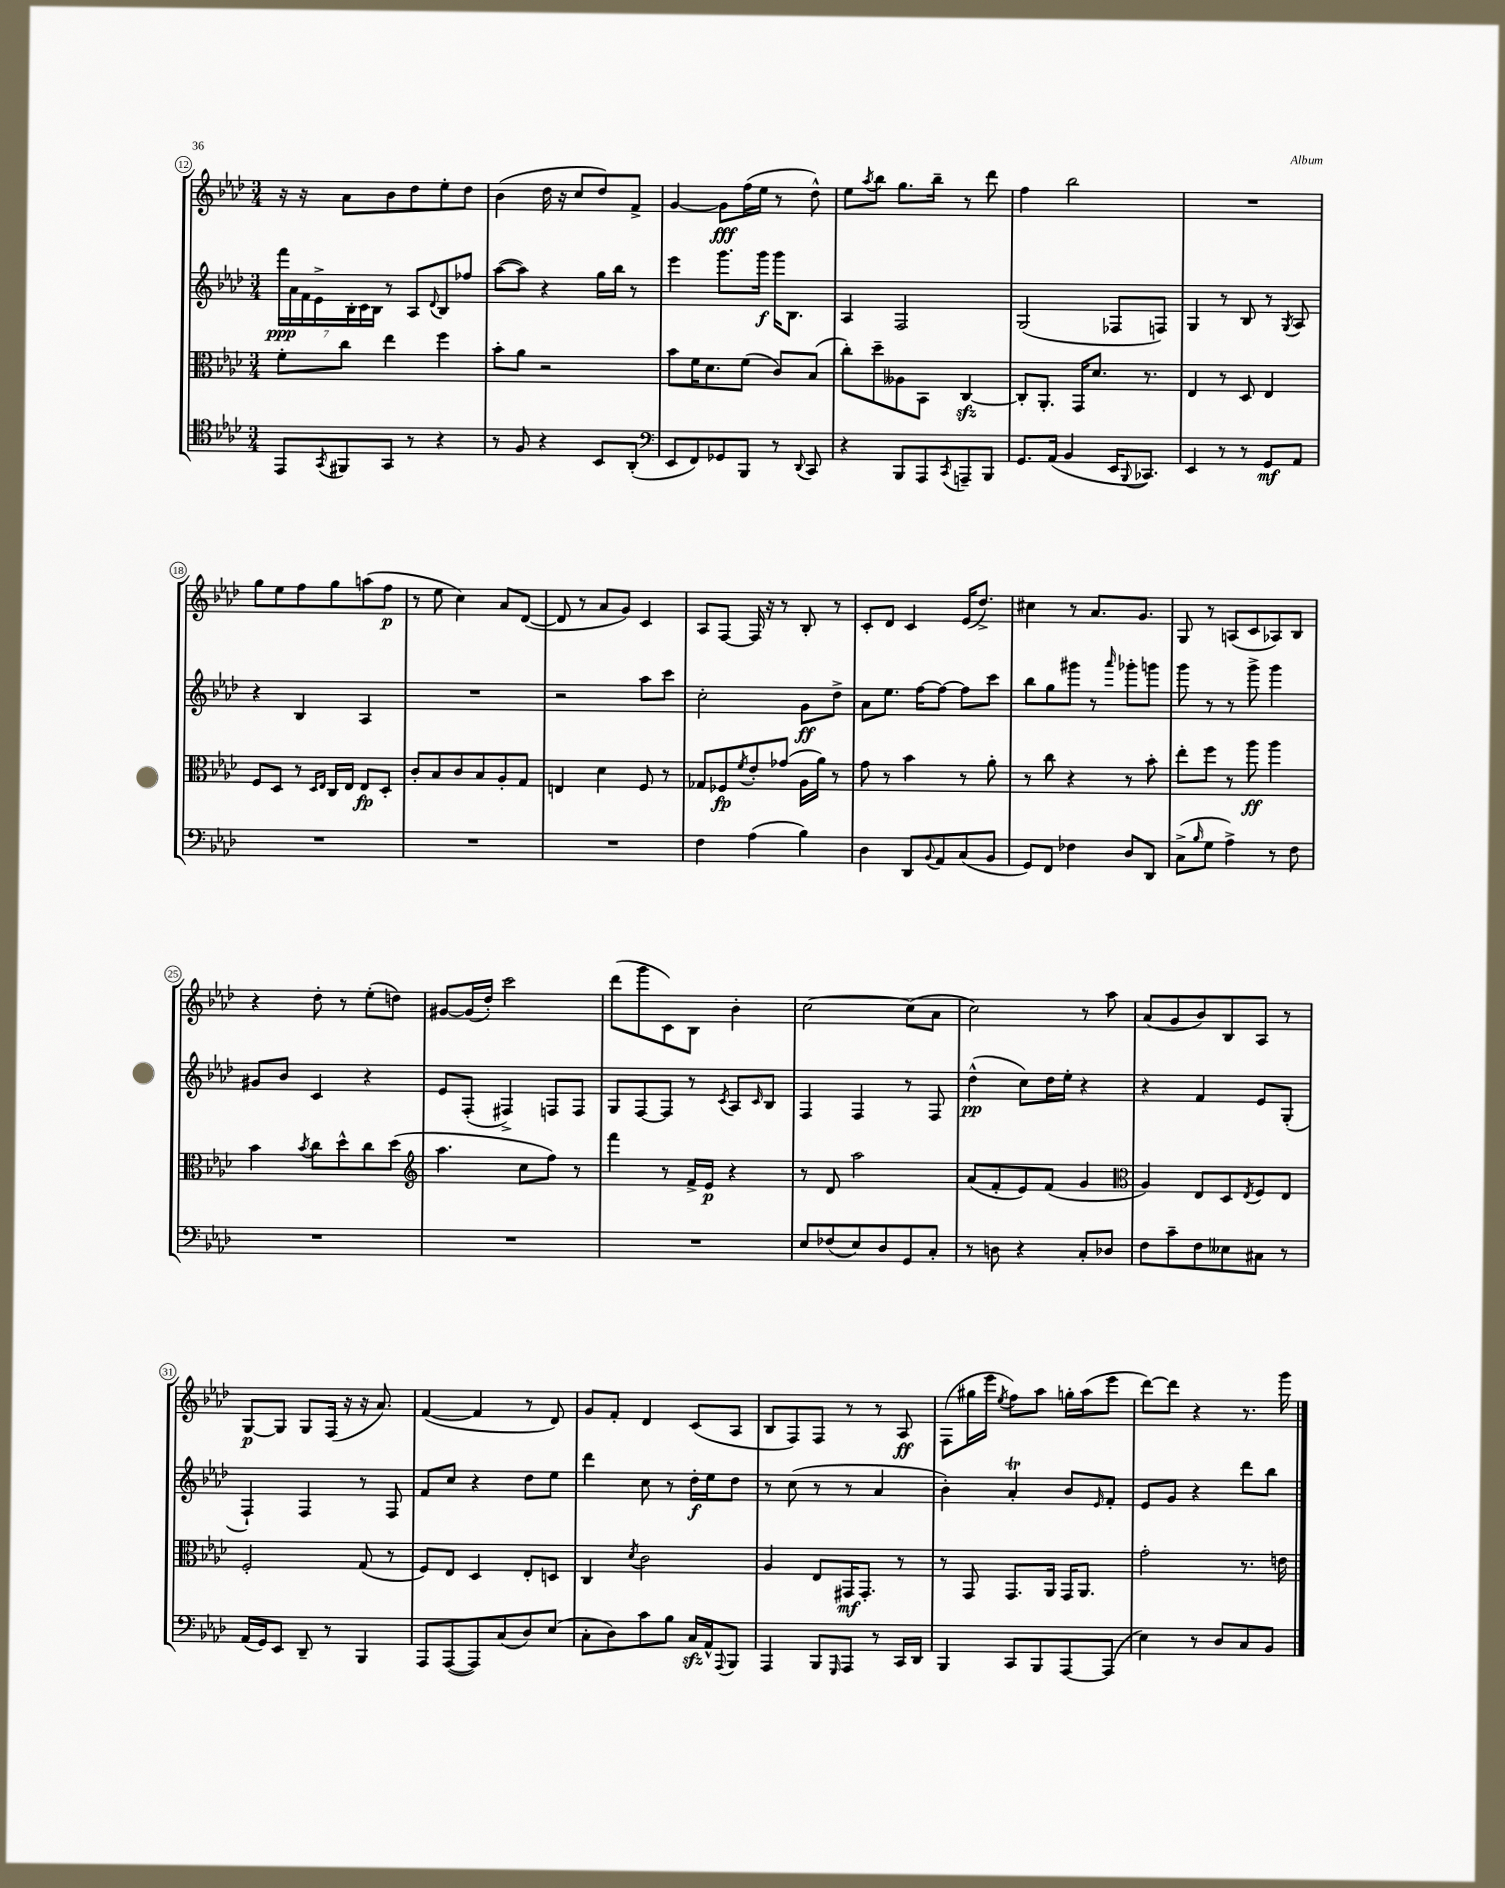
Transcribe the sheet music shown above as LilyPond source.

<<
\new StaffGroup <<
\new Staff = "s0" {
    \clef treble \key aes \major \numericTimeSignature \time 3/4
    r16 r16 aes'8 bes'8 des''8 ees''8-. des''8 |
    bes'4( des''16 r16 c''8 des''8) f'8-> |
    g'4~ g'8\fff f''16( ees''16 r8 des''8-^) |
    ees''8 \acciaccatura { aes''8 } bes''8 g''8. bes''16-- r8 des'''8 |
    f''4 bes''2 |
    R2. |
    g''8 ees''8 f''8 g''8 a''8( f''8\p |
    r8 ees''8 c''4) aes'8 des'8~( |
    des'8 r8 aes'8 g'8) c'4 |
    aes8 f8~ f16 r16 r8 bes8-. r8 |
    c'8-. des'8 c'4 ees'16( des''8.->) |
    cis''4 r8 aes'8. g'8. |
    g8 r8 a8( c'8 aes8) bes8 |
    r4 des''8-. r8 ees''8-.( d''8) |
    gis'8~ gis'16( des''16-.) c'''2 |
    des'''8( g'''8 c'8) bes8 bes'4-. |
    c''2~ c''8( aes'8 |
    c''2) r8 aes''8 |
    aes'8( g'8 bes'8) bes8 aes8 r8 |
    g8~\p g8 g8 f16( r16 r16 aes'8.) |
    f'4~( f'4 r8 des'8) |
    g'8 f'8-. des'4 c'8( aes8 |
    bes8 f8) f8 r8 r8 aes8\ff |
    f8( gis''16 ees'''16 \acciaccatura { ees''8 } f''8) aes''8 g''16-. aes''16( ees'''8 |
    des'''8~) des'''8 r4 r8. g'''16 \bar "|." |
}
\new Staff = "s1" {
    \clef treble \key aes \major \numericTimeSignature \time 3/4
    \tuplet 7/4 { f'''16\ppp aes'16 f'16 ees'16-> bes16-. c'16 bes16 } r8 aes8 \appoggiatura { des'8 } bes8 fes''8 |
    aes''8~( aes''8) r4 g''16 bes''16 r8 |
    ees'''4 g'''8. g'''16\f g'''16 bes8. |
    aes4 f2 |
    g2( fes8 f8) |
    g4 r8 bes8 r8 \acciaccatura { g8 } aes8 |
    r4 bes4 aes4 |
    R2. |
    r2 aes''8 c'''8 |
    c''2-. g'8\ff des''8-> |
    aes'8 ees''8. f''16~ f''8~ f''8 c'''8 |
    bes''8 g''8 gis'''8 r8 \grace { aes'''16 } ges'''8-. g'''8 |
    g'''8 r8 r8 g'''8-> g'''4 |
    gis'8 bes'8 c'4 r4 |
    ees'8 f8-.( fis4->) f8 f8 |
    g8 f8~ f8 r8 \acciaccatura { c'8 } aes8 \grace { c'16 } bes8 |
    f4 f4 r8 f8 |
    des''4-^\pp( c''8) des''16 ees''16-. r4 |
    r4 f'4 ees'8 g8-.( |
    f4-!) f4 r8 f8 |
    f'8 c''8 r4 des''8 ees''8 |
    des'''4 c''8 r8 des''16-.\f ees''16 des''8 |
    r8 c''8( r8 r8 aes'4 |
    bes'4-.) aes'4-.\trill bes'8 \grace { ees'16 } f'8-. |
    ees'8 g'8 r4 des'''8 bes''8 \bar "|." |
}
\new Staff = "s2" {
    \clef alto \key aes \major \numericTimeSignature \time 3/4
    f'8-. c''8 ees''4 f''4 |
    bes'8-. aes'8 r2 |
    bes'8 f'16 des'8. f'8( c'8) bes8( |
    c''8-.) des''8-- aeses8 bes,8 c4~\sfz |
    c8-. aes,8.-. g,16 des'8. r8. |
    ees4 r8 des8 ees4 |
    f8 des8 r8 \grace { des16 ees16 } c16 ees16 ees8\fp des8-. |
    c'8-. bes8 c'8 bes8 aes8-. g8 |
    e4 des'4 f8 r8 |
    ges8 fes8\fp \acciaccatura { f'8 } ees'8-. ges'8( aes16 aes'16) r8 |
    g'8 r8 bes'4 r8 aes'8-. |
    r8 c''8 r4 r8 bes'8-. |
    ees''8-. f''8 r8 aes''8\ff aes''4 |
    bes'4 \acciaccatura { bes'8 } c''8 des''8-^ c''8 des''8( |
    \clef treble aes''4. c''8 f''8) r8 |
    f'''4 r8 f'16-> ees'16\p r4 |
    r8 des'8 aes''2 |
    aes'8( f'8-. ees'8) f'8( g'4 |
    \clef alto aes4) ees8 des8 \acciaccatura { ees8 } f8 ees8 |
    f2-. g8( r8 |
    f8) ees8 des4 ees8-. d8 |
    c4 \acciaccatura { des'8 } c'2 |
    aes4 ees8 gis,16\mf gis,8.-. r8 |
    r8 g,8 g,8. aes,16 g,16 aes,8. |
    g'2-. r8. e'16 \bar "|." |
}
\new Staff = "s3" {
    \clef tenor \key aes \major \numericTimeSignature \time 3/4
    ees,8 \acciaccatura { g,8 } fis,8 g,8 r8 r4 |
    r8 f8 r4 bes,8 aes,8-.( |
    \clef bass ees,8 f,8) ges,8 bes,,8 r8 \appoggiatura { des,8 } c,8 |
    r4 bes,,8 aes,,8 \acciaccatura { c,8 } a,,8-- bes,,8 |
    g,8. aes,16( bes,4 ees,16 \appoggiatura { bes,,8 } ces,8.) |
    ees,4 r8 r8 g,8\mf aes,8 |
    R2. |
    R2. |
    R2. |
    f4 aes4( bes4) |
    des4 des,8 \appoggiatura { bes,8 } aes,8 c8( bes,8 |
    g,8) f,8 fes4 des8 des,8 |
    c8->( \grace { bes16 } g8 aes4->) r8 f8 |
    R2. |
    R2. |
    R2. |
    ees8 fes8( ees8) des8 g,8 c8-. |
    r8 d8 r4 c8-. des8 |
    f8 c'8-- f8 eeses8 cis8 r8 |
    aes,16( g,16) ees,8 des,8-- r8 bes,,4 |
    aes,,8 aes,,8~( aes,,8) c8( des8) ees8( |
    c8-. des8) c'8 bes8 c16\sfz aes,16-^ \appoggiatura { aes,,8 } bes,,8 |
    aes,,4 bes,,8 \grace { g,,16 } aes,,8 r8 c,16 des,16 |
    bes,,4 c,8 bes,,8 aes,,8~ aes,,8( |
    ees4) r8 des8 c8 bes,8 \bar "|." |
}
>>
>>
\layout { \context { \Score currentBarNumber = #12 \override BarNumber.stencil = #(make-stencil-circler 0.1 0.3 ly:text-interface::print) } }
